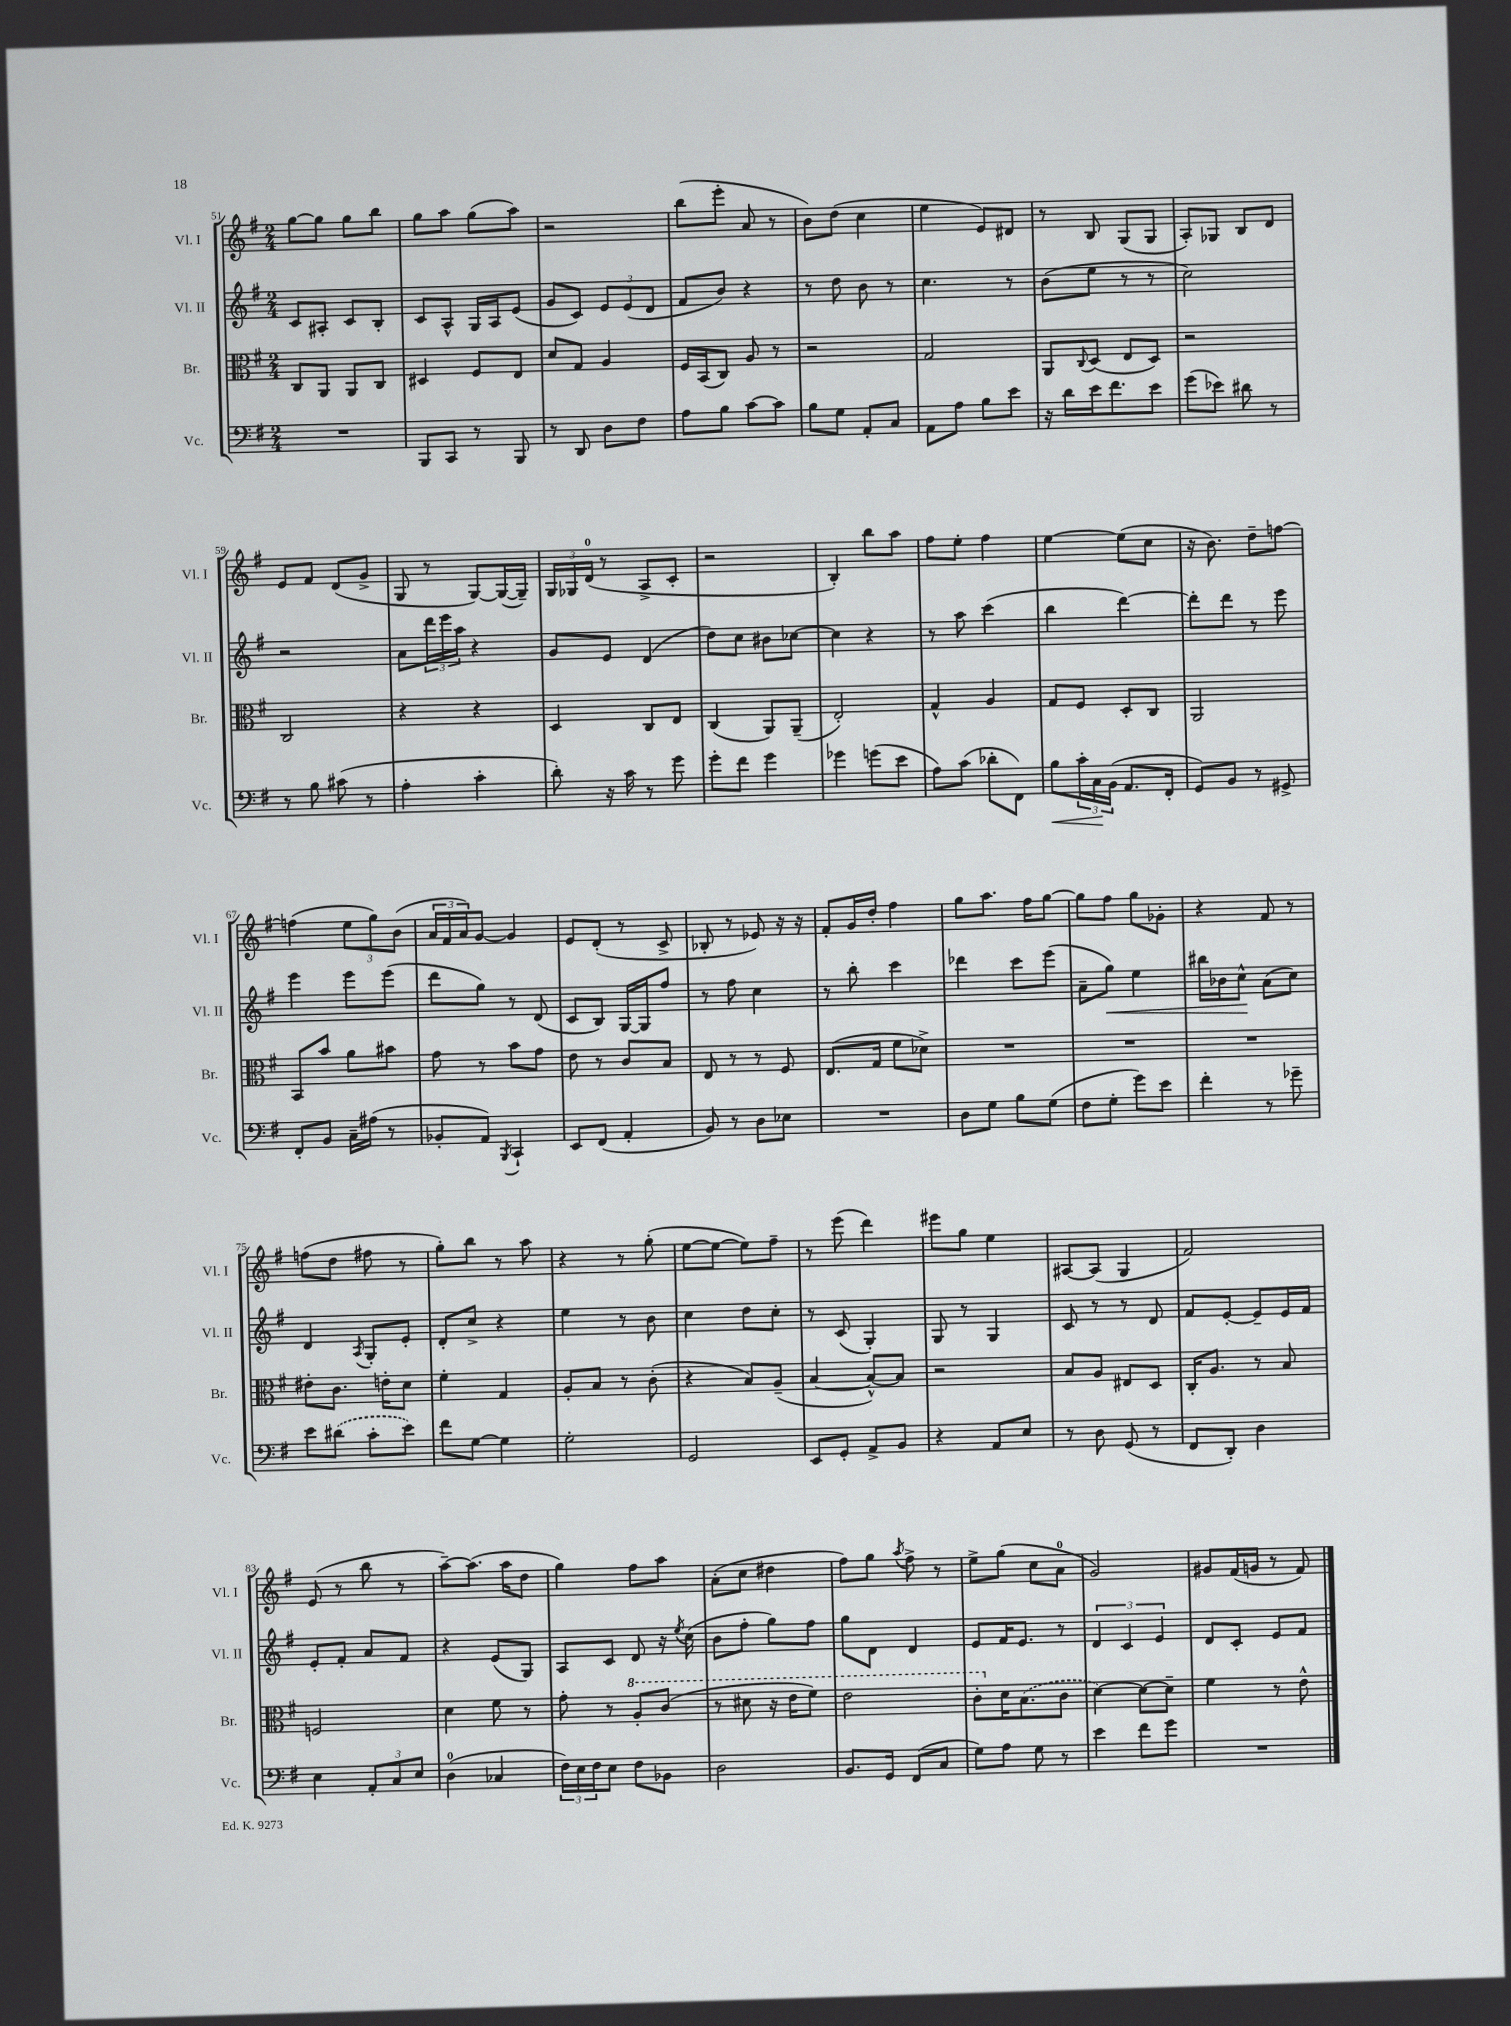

**kern	**dynam	**kern	**kern	**dynam	**kern
*part4	*part4	*part3	*part2	*part2	*part1
*staff4	*staff4	*staff3	*staff2	*staff2	*staff1
*I"Vc.	*	*I"Br.	*I"Vl. II	*	*I"Vl. I
*I'Vc.	*	*I'Br.	*I'Vl. II	*	*I'Vl. I
*clefF4	*	*clefC3	*clefG2	*	*clefG2
*k[f#]	*	*k[f#]	*k[f#]	*	*k[f#]
*M2/4	*	*M2/4	*M2/4	*	*M2/4
=51	=51	=51	=51	=51	=51
2r	.	8C/L	8c/L	.	[8gg\L
.	.	8AA/J	8A#X'/J	.	8gg\J]
.	.	8AA/L	8c/L	.	8gg\L
.	.	8C/J	8B'/J	.	8bb\J
=52	=52	=52	=52	=52	=52
8BBB/L	.	4D#X/	8c/L	.	8gg\L
8CC/J	.	.	8A^^/J	.	8aa\J
8r	.	8F#/L	16G/LL	.	(8gg\L
.	.	.	16A/J	.	.
8BBB/	.	8E/J	(8e/J	.	8aa\J)
=53	=53	=53	=53	=53	=53
8r	.	8d/L	8g/L	.	2r
8DD/	.	8G/J	8c/J)	.	.
8D\L	.	4A/	12e/L	.	.
.	.	.	(12e/	.	.
8F#\J	.	.	.	.	.
.	.	.	12d/J	.	.
=54	=54	=54	=54	=54	=54
8A\L	.	16F#/LL	8f#/L	.	(8bb\L
.	.	(16BB/J	.	.	.
8B\J	.	8C/J)	8b/J)	.	8eee'\J
[8c\L	.	8A/	4r	.	8a/
8c\J]	.	8r	.	.	8r
=55	=55	=55	=55	=55	=55
8B\L	.	2r	8r	.	8b\L)
8G\J	.	.	8dd\	.	(8dd\J
8AA'/L	.	.	8b\	.	4cc\
8C/J	.	.	8r	.	.
=56	=56	=56	=56	=56	=56
8AA\L	.	2G/	4.cc\	.	4ee\
8A\J	.	.	.	.	.
8B\L	.	.	.	.	8e/L)
8e\J	.	.	8r	.	8d#X/J
=57	=57	=57	=57	=57	=57
16r	.	8AA/L	(8b\L	.	8r
16d\LL	.	.	.	.	.
.	.	8qqC/	.	.	.
16e\J	.	(8D/J	8ee\J	.	8B/
8.f#\	.	.	.	.	.
.	.	8E/L	8r	.	(8G/L
8e\J	.	8D/J)	8r	.	8G/J
=58	=58	=58	=58	=58	=58
(8g\L	.	2r	2cc\)	.	8A'/L)
8e-X\J)	.	.	.	.	8G-X/J
8d#X\	.	.	.	.	8B/L
8r	.	.	.	.	8d/J
!!LO:LB:g=z
=59	=59	=59	=59	=59	=59
8r	.	2C/	2r	.	8e/L
8B\	.	.	.	.	8f#/J
(8c#X\	.	.	.	.	(8d/L
8r	.	.	.	.	8g^/J
=60	=60	=60	=60	=60	=60
4A'\	.	4r	8a\L	.	8G/
.	.	.	24ddd\L	.	8r
.	.	.	24eee\	.	.
.	.	.	24aa\JJ	.	.
4c'\	.	4r	4r	.	[8G/L)
.	.	.	.	.	(16G/L_
.	.	.	.	.	16G~/JJ])
=61	=61	=61	=61	=61	=61
8d'\)	.	4D/	8g/L	.	24G/LL
.	.	.	.	.	24G-X/
.	.	.	.	.	(24d/JJ
16r	.	.	8e/J	.	8r
16c\	.	.	.	.	.
8r	.	8C/L	(4d/	.	8A^/L
8g\	.	8E/J	.	.	8c'/J
=62	=62	=62	=62	=62	=62
8g'\L	.	(4C/	8dd\L)	.	2r
8f#\J	.	.	8cc\J	.	.
4g\	.	8AA/L)	8b#X\L	.	.
.	.	(8AA~/J	[8cc-X\J	.	.
=63	=63	=63	=63	=63	=63
4g-X\	.	2E'/)	4cc-\]	.	4B'/)
(8gn\L	.	.	4r	.	8bb\L
8e\J	.	.	.	.	8aa\J
=64	=64	=64	=64	=64	=64
8A\L)	.	4G^^/	8r	.	8ff#\L
(8c\J	.	.	8aa\	.	8ee'\J
8d-X'\L	.	4A/	(4ccc\	.	4ff#\
8FF#\J)	.	.	.	.	.
=65	=65	=65	=65	=65	=65
!	!LO:HP:b	!	!	!	!
8B\L	<	8G/L	4bb\	.	[4ee\
24c'\L	.	8F#/J	.	.	.
24C\	.	.	.	.	.
(24BB\JJ	[	.	.	.	.
8.AA/L	.	8D'/L	[4ddd\)	.	(8ee\L]
.	.	8C/J	.	.	8cc\J
16FF#'/Jk	.	.	.	.	.
=66	=66	=66	=66	=66	=66
8GG/L)	.	2AA/	8ddd'\L]	.	16r
.	.	.	.	.	8.b\)
8BB/J	.	.	8ddd\J	.	.
8r	.	.	8r	.	8dd~\L
8GG#X^/	.	.	8eee\	.	[8ffn\J
!!LO:LB:g=z
=67	=67	=67	=67	=67	=67
8FF#'/L	.	8BB/L	4eee\	.	(4ffn\]
8BB/J	.	8b/J	.	.	.
16C~\LL	.	8a\L	8eee\L	.	12ee\L
(16A#X\JJ	.	.	.	.	.
.	.	.	.	.	12gg\)
8r	.	8b#X\J	(8eee\J	.	.
.	.	.	.	.	(12b\J
=68	=68	=68	=68	=68	=68
8BB-X'/L	.	8g\	8ddd\L	.	24a/LL
.	.	.	.	.	24f#/
.	.	.	.	.	24a/J)
8AA/J)	.	8r	8gg\J)	.	[8g/J
8qBBB/	.	.	.	.	.
4CC`/	.	8b\L	8r	.	4g/]
.	.	8g\J	(8d/	.	.
=69	=69	=69	=69	=69	=69
8EE/L	.	8e\	8c/L	.	8e/L
(8FF#/J	.	8r	8B/J)	.	(8d'/J
4AA'/	.	8c/L	[16G/LL	.	8r
.	.	.	16G/J]	.	.
.	.	8B/J	8ff#/J	.	8c^/
=70	=70	=70	=70	=70	=70
8BB/)	.	8E/	8r	.	8B-X'/
8r	.	8r	8ff#\	.	8r
8D\L	.	8r	4cc\	.	8e-X/)
8E-X\J	.	8F#/	.	.	16r
.	.	.	.	.	16r
=71	=71	=71	=71	=71	=71
2r	.	(8.E/L	8r	.	8f#'/L
.	.	.	8bb'\	.	16g/L
.	.	16G/Jk	.	.	16dd'/JJ
.	.	8f#\L	4ccc\	.	4ff#\
.	.	8d-X^\J)	.	.	.
=72	=72	=72	=72	=72	=72
8D\L	.	2r	4ddd-X\	.	8gg\L
8G\J	.	.	.	.	8.aa\J
8B\L	.	.	8ccc\L	.	.
.	.	.	.	.	16ff#\KL
(8G\J	.	.	(8eee\J	.	[8gg\J
=73	=73	=73	=73	=73	=73
8F#\L	.	2r	8a~\L	.	8gg\L]
!	!	!	!	!LO:HP:b	!
8G'\J	.	.	8gg\J)	<	8ff#\J
8g\L)	.	.	4ee\	.	8gg\L
8e\J	.	.	.	.	8g-X'\J
=74	=74	=74	=74	=74	=74
4f#'\	.	2r	16bb#X\LL	.	4r
.	.	.	16b-X\J	.	.
.	.	.	8cc^^\J	.	.
8r	.	.	(8a\L	[	8f#/
8g-X~\	.	.	8cc\J)	.	8r
!!LO:LB:g=z
=75	=75	=75	=75	=75	=75
8e\L	.	8e#X'\L	4d/	.	(8ffn\L
(8d#X\J	.	8.c\J	.	.	8dd\J
.	.	.	8qA/	.	.
8c'\L	.	.	8G'/L	.	8ff#X\
.	.	16en'\KL	.	.	.
8e\J)	.	8d\J	8e'/J	.	8r
=76	=76	=76	=76	=76	=76
8f#\L	.	4f#'\	8d'/L	.	8gg'\L)
[8G\J	.	.	8cc^/J	.	8bb\J
4G\]	.	4G/	4r	.	8r
.	.	.	.	.	8aa\
=77	=77	=77	=77	=77	=77
2G'\	.	8A'/L	4ee\	.	4r
.	.	8B/J	.	.	.
.	.	8r	8r	.	8r
.	.	(8c'\	8b\	.	(8gg'\
=78	=78	=78	=78	=78	=78
2GG/	.	4r	4cc\	.	[8ee\L
.	.	.	.	.	8ee\J_
.	.	8B/L)	8dd\L	.	8ee\L])
.	.	(8A~/J	8cc'\J	.	8ff#~\J
=79	=79	=79	=79	=79	=79
8EE/L	.	[4B/	8r	.	8r
8GG'/J	.	.	(8c/	.	(8eee\
8AA^/L	.	8B^^/L_)	4G'/)	.	4ddd\)
8BB/J	.	8B/J]	.	.	.
=80	=80	=80	=80	=80	=80
4r	.	2r	8G/	.	8eee#X\L
.	.	.	8r	.	8gg\J
8AA/L	.	.	4G/	.	4ee\
8E/J	.	.	.	.	.
=81	=81	=81	=81	=81	=81
8r	.	8B/L	8c/	.	[8A#X/L
8D\	.	8A/J	8r	.	(8A#/J]
(8GG/	.	8E#X/L	8r	.	4G/
8r	.	8D/J	8d/	.	.
=82	=82	=82	=82	=82	=82
8FF#/L	.	16C'/KL	8f#/L	.	2f#/)
.	.	8.A/J	.	.	.
8DD'/J)	.	.	[8e'/J	.	.
4D\	.	8r	8e~/L]	.	.
.	.	8B/	16e/L	.	.
.	.	.	16f#/JJ	.	.
!!LO:LB:g=z
=83	=83	=83	=83	=83	=83
4E\	.	2Fn/	8e'/L	.	(8e/
.	.	.	8f#'/J	.	8r
12AA'/L	.	.	8a/L	.	8bb\
12C/	.	.	.	.	.
.	.	.	8f#/J	.	8r
12E/J	.	.	.	.	.
=84	=84	=84	=84	=84	=84
(4D\	.	4d\	4r	.	[8aa~\L)
.	.	.	.	.	(8.aa\J]
4C-X/	.	8f#\	(8e/L	.	.
.	.	.	.	.	16aa\KL
.	.	8r	8G/J)	.	8dd\J
=85	=85	=85	=85	=85	=85
24F#\LL)	.	8g'\	8A/L	.	4gg\)
24E\	.	.	.	.	.
24F#\J	.	.	.	.	.
8E\J	.	8r	8c/J	.	.
*	*	*8va	*	*	*
8F#\L	.	8a'/L	8d/	.	8ff#\L
8BB-X\J	.	(8cc/J	16r	.	8aa\J
.	.	.	8qee/	.	.
.	.	.	(16cc\	.	.
=86	=86	=86	=86	=86	=86
2D\	.	8r	8b\L	.	(8a'\L
.	.	8dd#X\	8ff#'\J	.	8cc\J
.	.	16r	8gg\L)	.	4dd#X\
.	.	16ee\KL	.	.	.
.	.	8ff#\J)	8ff#\J	.	.
=87	=87	=87	=87	=87	=87
8.BB/L	.	2ee\	8gg\L	.	8ff#\L)
.	.	.	8d\J	.	8gg\J
16GG/Jk	.	.	.	.	.
.	.	.	.	.	8qaa/
(8FF#/L	.	.	4d/	.	8ff#^\
8C/J	.	.	.	.	8r
=88	=88	=88	=88	=88	=88
8G\L)	.	8cc'\L	8e/L	.	8ee^\L
*	*	*X8va	*	*	*
8A\J	.	16d\K	16f#/K	.	(8gg\J
.	.	(8.B\	8.e/J	.	.
8G\	.	.	.	.	8cc\L
8r	.	8c\J	8r	.	8a\J
=89	=89	=89	=89	=89	=89
4e\	.	[4d\)	6d/	.	2g/)
.	.	.	6c/	.	.
8f#\L	.	8d\L_	.	.	.
.	.	.	6e/	.	.
8g\J	.	8d~\J]	.	.	.
=90	=90	=90	=90	=90	=90
2r	.	4f#\	8d/L	.	8g#X/L
.	.	.	8c'/J	.	(16f#/L
.	.	.	.	.	16gn/JJ
.	.	8r	8e/L	.	8r
.	.	8e^^\	8f#/J	.	8f#/)
==	==	==	==	==	==
*-	*-	*-	*-	*-	*-
